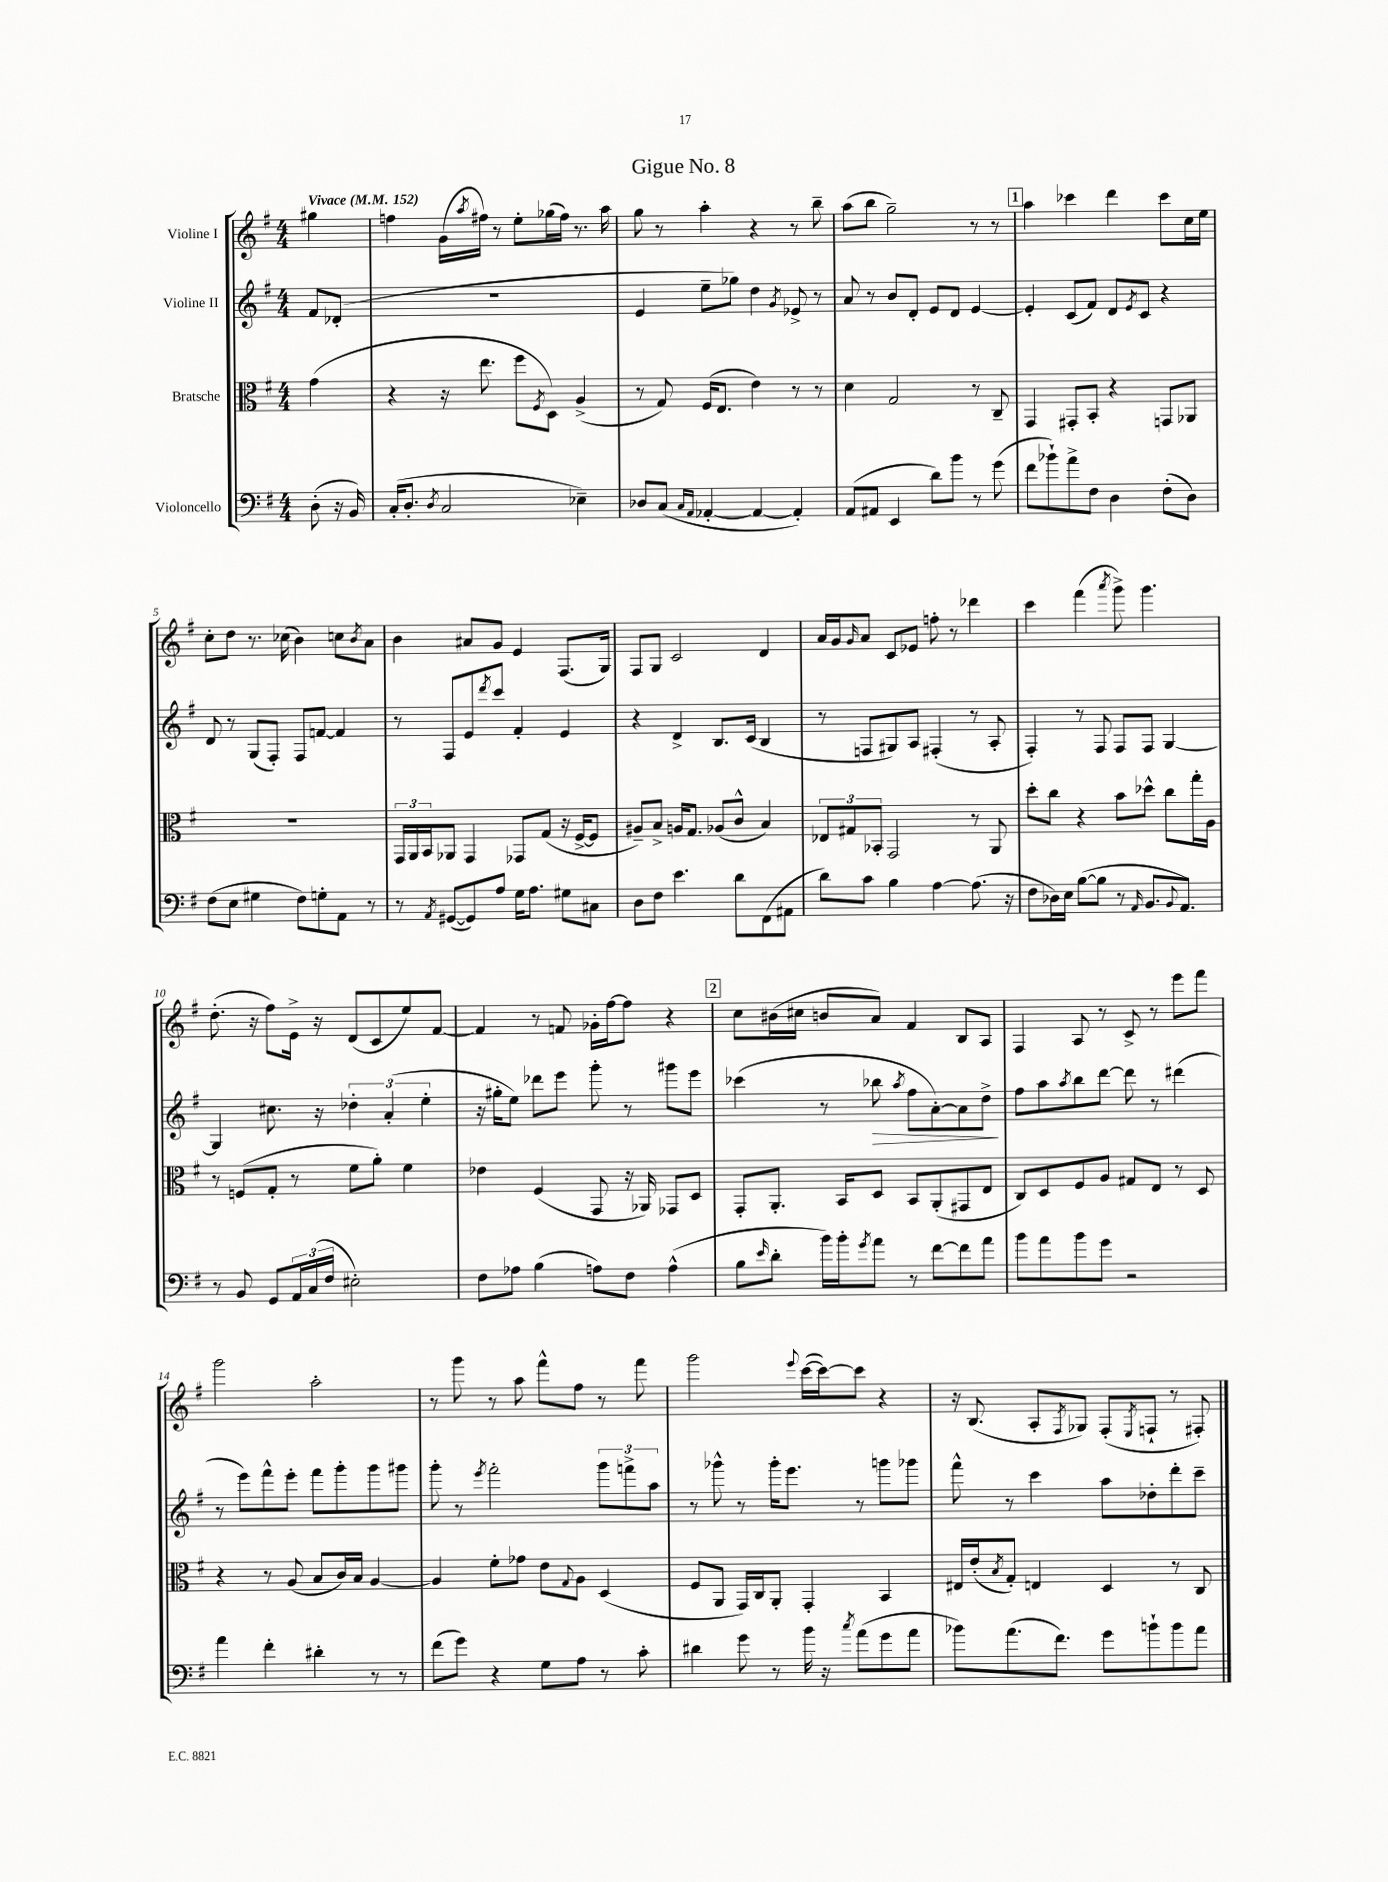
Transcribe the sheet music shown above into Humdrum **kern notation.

**kern	**kern	**kern	**dynam	**kern
*part4	*part3	*part2	*part2	*part1
*staff4	*staff3	*staff2	*staff2	*staff1
*I"Violoncello	*I"Bratsche	*I"Violine II	*	*I"Violine I
*clefF4	*clefC3	*clefG2	*	*clefG2
*k[f#]	*k[f#]	*k[f#]	*	*k[f#]
*M4/4	*M4/4	*M4/4	*	*M4/4
*MM152	*MM152	*MM152	*	*MM152
=	=	=	=	=
!	!	!	!	!LO:TX:a:B:t=Vivace
(8D'\	(4g\	8f#/L	.	4gg#X\
16r	.	(8d-X'/J	.	.
16BB/)	.	.	.	.
=1	=1	=1	=1	=1
(16C'/KL	4r	1r	.	4ffn\
8.D'/J	.	.	.	.
8qD/	.	.	.	.
2C/	16r	.	.	(16g\LL
.	.	.	.	8qaa/
.	8.ee\	.	.	16ff#X\JJ)
.	.	.	.	8r
.	8ff#\L	.	.	8ee'\L
.	8qF#/	.	.	.
.	8D\J)	.	.	(16gg-X\L
.	.	.	.	16ff#\JJ)
4E-X~\)	(4A^/	.	.	8.r
.	.	.	.	16aa\
=2	=2	=2	=2	=2
8D-X/L	8r	4e/	.	8gg\
(8C/J	8G/)	.	.	8r
16qqC/LL	.	.	.	.
16qqAA/JJ	.	.	.	.
[4AA-X'/	(16F#/KL	8ee~\L	.	4aa'\
.	8.E/J	.	.	.
.	.	8gg-X\J)	.	.
4AA-/_	4e\)	4dd\	.	4r
.	.	8qg/	.	.
4AA-'/])	8r	8e-X^/	.	8r
.	8r	8r	.	8bb~\
=3	=3	=3	=3	=3
(8AA/L	4d\	8a/	.	(8aa\L
8AA#X/J	.	8r	.	8bb\J
4EE/	2G/	8b/L	.	2gg~\)
.	.	8d'/J	.	.
8d\L)	.	8e/L	.	.
8b\J	.	8d/J	.	.
8r	8r	[4e/	.	8r
(8g\	8C~/	.	.	8r
!!LO:REH:place=s1:t=1
=4	=4	=4	=4	=4
8f#\L	4GG/	4e'/]	.	4aa\
8b-X`\)	.	.	.	.
8a^\	8GG#X'/L	(8c/L	.	4ccc-X\
8F#\J	8BB'/J	8f#/J)	.	.
4D\	4r	8d/L	.	4ddd\
.	.	8qe/	.	.
.	.	8c/J	.	.
(8F#'\L	8GGn/L	4r	.	8ccc-\L
8D\J)	8AA-X/J	.	.	16cc\L
.	.	.	.	16ee\JJ
!!LO:LB:g=z
=5	=5	=5	=5	=5
(8F#\L	1r	8d/	.	8cc'\L
8E\J	.	8r	.	8dd\J
4G#X\	.	(8G/L	.	8.r
.	.	8F#'/J)	.	.
.	.	.	.	(16cc-X\
8F#\L)	.	8F#/L	.	4b\)
8Gn'\	.	[8fn/J	.	.
8AA\J	.	4f/]	.	8ccn\L
.	.	.	.	8qb/
8r	.	.	.	8a\J
=6	=6	=6	=6	=6
8r	24GG/LL	8r	.	4b\
.	24AA/	.	.	.
.	24BB/J	.	.	.
8qAA/	.	.	.	.
([8GG#X/L	8AA-X/J	8F#/L	.	.
8GG#/])	4GG/	8e/	.	8a#X/L
.	.	8qddd/	.	.
8A/J	.	8ccc/J	.	8g/J
16G\KL	8GG-X/L	4f#'/	.	4e/
8.A\J	.	.	.	.
.	(8G/J	.	.	.
8G#X\L	16r	4e/	.	(8.F#/L
.	[16F#^/KL	.	.	.
8C#X\J	8F#/J]	.	.	.
.	.	.	.	16G/Jk)
=7	=7	=7	=7	=7
8D\L	8A#X~/L)	4r	.	8F#/L
8F#\J	8B^/J	.	.	8G/J
4.e\	16An/KL	4d^/	.	2c/
.	8.G/J	.	.	.
.	(8A-X/L	8.B/L	.	.
8d\L	8c^^/J	.	.	.
.	.	(16c/Jk	.	.
(8FF#\	4B/)	4B/	.	4d/
8AA#X\J	.	.	.	.
=8	=8	=8	=8	=8
8d\L)	12E-X/L	8r	.	16a/LL
.	.	.	.	16g/J
.	12G#X/	.	.	.
.	.	.	.	16qqg/
8c\J	.	8Fn/L	.	8a/J
.	12BB-X'/J	.	.	.
4B\	2GG/	8G#X/)	.	8c/L
.	.	8A/J	.	8e-X/J
[4A\	.	(4F#X'/	.	8ffn'\
.	.	.	.	8r
(8.A\]	8r	8r	.	4ddd-X\
.	8AA/	8A'/	.	.
16r	.	.	.	.
=9	=9	=9	=9	=9
8F#\L	8dd'\L	4F#'/)	.	4ccc\
16D-X\L)	8cc\J	.	.	.
16E\JJ	.	.	.	.
([8B\L	4r	8r	.	(4fff#\
8B\J]	.	8F#/	.	.
.	.	.	.	8qaaa/
8r	8b\L	8F#/L	.	8ggg^\)
16qqAA/	.	.	.	.
8.BB/L	8dd-X^^\J	8F#/J	.	4.ggg\
.	8cc\L	[4G/	.	.
8qqBB/	.	.	.	.
8.AA/J)	.	.	.	.
.	16gg'\L	.	.	.
.	16A\JJ	.	.	.
!!LO:LB:g=z
=10	=10	=10	=10	=10
8r	8r	4G/]	.	(8.dd'\
8BB/	(8Fn/L	.	.	.
.	.	.	.	16r
8GG/L	8G'/J	8.cc#X\	.	8ff#\L)
24AA/L	8r	.	.	16e^\Jk
(24C/	.	.	.	.
.	.	16r	.	16r
24F#/JJ	.	.	.	.
2E#X'\)	8f#\L	6dd-X'\	.	(8d/L
.	8a'\J)	.	.	8c/
.	.	(6a'/	.	.
.	4f#\	.	.	8ee/)
.	.	6ee'\	.	.
.	.	.	.	[8f#/J
=11	=11	=11	=11	=11
8F#\L	4e-X\	16r	.	4f#/]
.	.	16gg#X'\KL	.	.
8A-X\J	.	8ee\J)	.	.
(4B\	(4F#/	8ddd-X\L	.	8r
.	.	8eee\J	.	8fn/
8An\L)	8GG/	8ggg'\	.	16g-X'\LL
.	.	.	.	[16ff#\J
8F#\J	16r	8r	.	8ff#\J]
.	16AA-X/)	.	.	.
(4A^^\	8GG-X/L	8ggg#X\L	.	4r
.	8D/J	8eee\J	.	.
!!LO:REH:place=s1:t=2
=12	=12	=12	=12	=12
8B\L	8GG'/L	(4ccc-X\	.	8cc\L
16qqe/	.	.	.	.
8d'\J	8.AA'/J	.	.	(16b#X\L
.	.	.	.	16cc#X\JJ
16b\LL)	.	8r	.	8bn/L
16b'\J	16BB/KL	.	.	.
8qg/	.	.	.	.
!	!	!	!LO:HP:b	!
8a\J	8D/J	8bb-X\	>	8a/J)
.	.	8qaa/	.	.
8r	8BB/L	8ff#\L	.	4f#/
[8f#\L	(8AA'/	[8a'\)	.	.
8f#\]	8GG#X/	8a\]	.	8B/L
8a\J	8E/J	8dd^\J	.	8A/J
.	.	.	]	.
=13	=13	=13	=13	=13
8b\L	8C/L)	8ff#\L	.	4F#/
8a\	8D/	8aa\	.	.
.	.	8qaa/	.	.
8b\	8F#/	8bb\	.	8A/
8g\J	8A/J	[8ddd\J	.	8r
2r	8G#X/L	8ddd\]	.	8c^/
.	8E/J	8r	.	8r
.	8r	(4ddd#X\	.	8eee\L
.	8D/	.	.	8fff#\J
!!LO:LB:g=z
=14	=14	=14	=14	=14
4a\	4r	8r	.	2ggg\
.	.	8eee\L)	.	.
4f#'\	8r	8fff#^^\	.	.
.	(8A/	8eee'\J	.	.
4d#X'\	8B/L	8fff#\L	.	2aa'\
.	16c/L)	8ggg'\	.	.
.	16B/JJ	.	.	.
8r	[4A/	8ggg\	.	.
8r	.	8ggg#X\J	.	.
=15	=15	=15	=15	=15
(8f#\L	4A/]	8ggg'\	.	8r
8g\J)	.	8r	.	8ggg\
.	.	8qeee/	.	.
4r	8f#'\L	2fff#'\	.	8r
.	8g-X\J	.	.	8aa\
8G\L	8e\L	.	.	8fff#^^\L
.	8qqG/	.	.	.
8A\J	8A\J	.	.	8ff#\J
8r	(4D/	12ggg\L	.	8r
.	.	12fffn^\	.	.
8c'\	.	.	.	8fff#\
.	.	12aa\J	.	.
=16	=16	=16	=16	=16
4d#X\	8F#/L	8r	.	2ggg\
.	8AA/J	8ggg-X^^\	.	.
8g\	16GG/LL)	8r	.	.
.	16C/J	.	.	.
8r	8AA'/J	16ggg-'\KL	.	.
.	.	8.eee\J	.	.
.	.	.	.	8qqeee/
16b\	4GG'/	.	.	([16ccc\LL
16r	.	.	.	16ccc\J_)
8qcc/	.	.	.	.
(8a\L	.	8r	.	8ccc\J]
8g\	4BB/	8gggn\L	.	4r
8a\J	.	8ggg-X\J	.	.
=17	=17	=17	=17	=17
8b-X\L)	16E#X/LL	8fff#^^\	.	16r
.	(16e'/J	.	.	(8.B/
.	8qB/	.	.	.
(8.a\	8G'/J)	8r	.	.
.	4En/	4ccc\	.	8A'/L
8.f#\J)	.	.	.	.
.	.	.	.	8qF#/
.	.	.	.	8G-X/J)
8g\L	4D/	8aa\L	.	(8F#'/L
.	.	.	.	8qE/
8bn`\	.	8dd-X'\	.	8Fn`/J
8b\	8r	8ddd'\	.	8r
8a\J	8C/	8ccc~\J	.	8F#X'/)
==	==	==	==	==
*-	*-	*-	*-	*-
